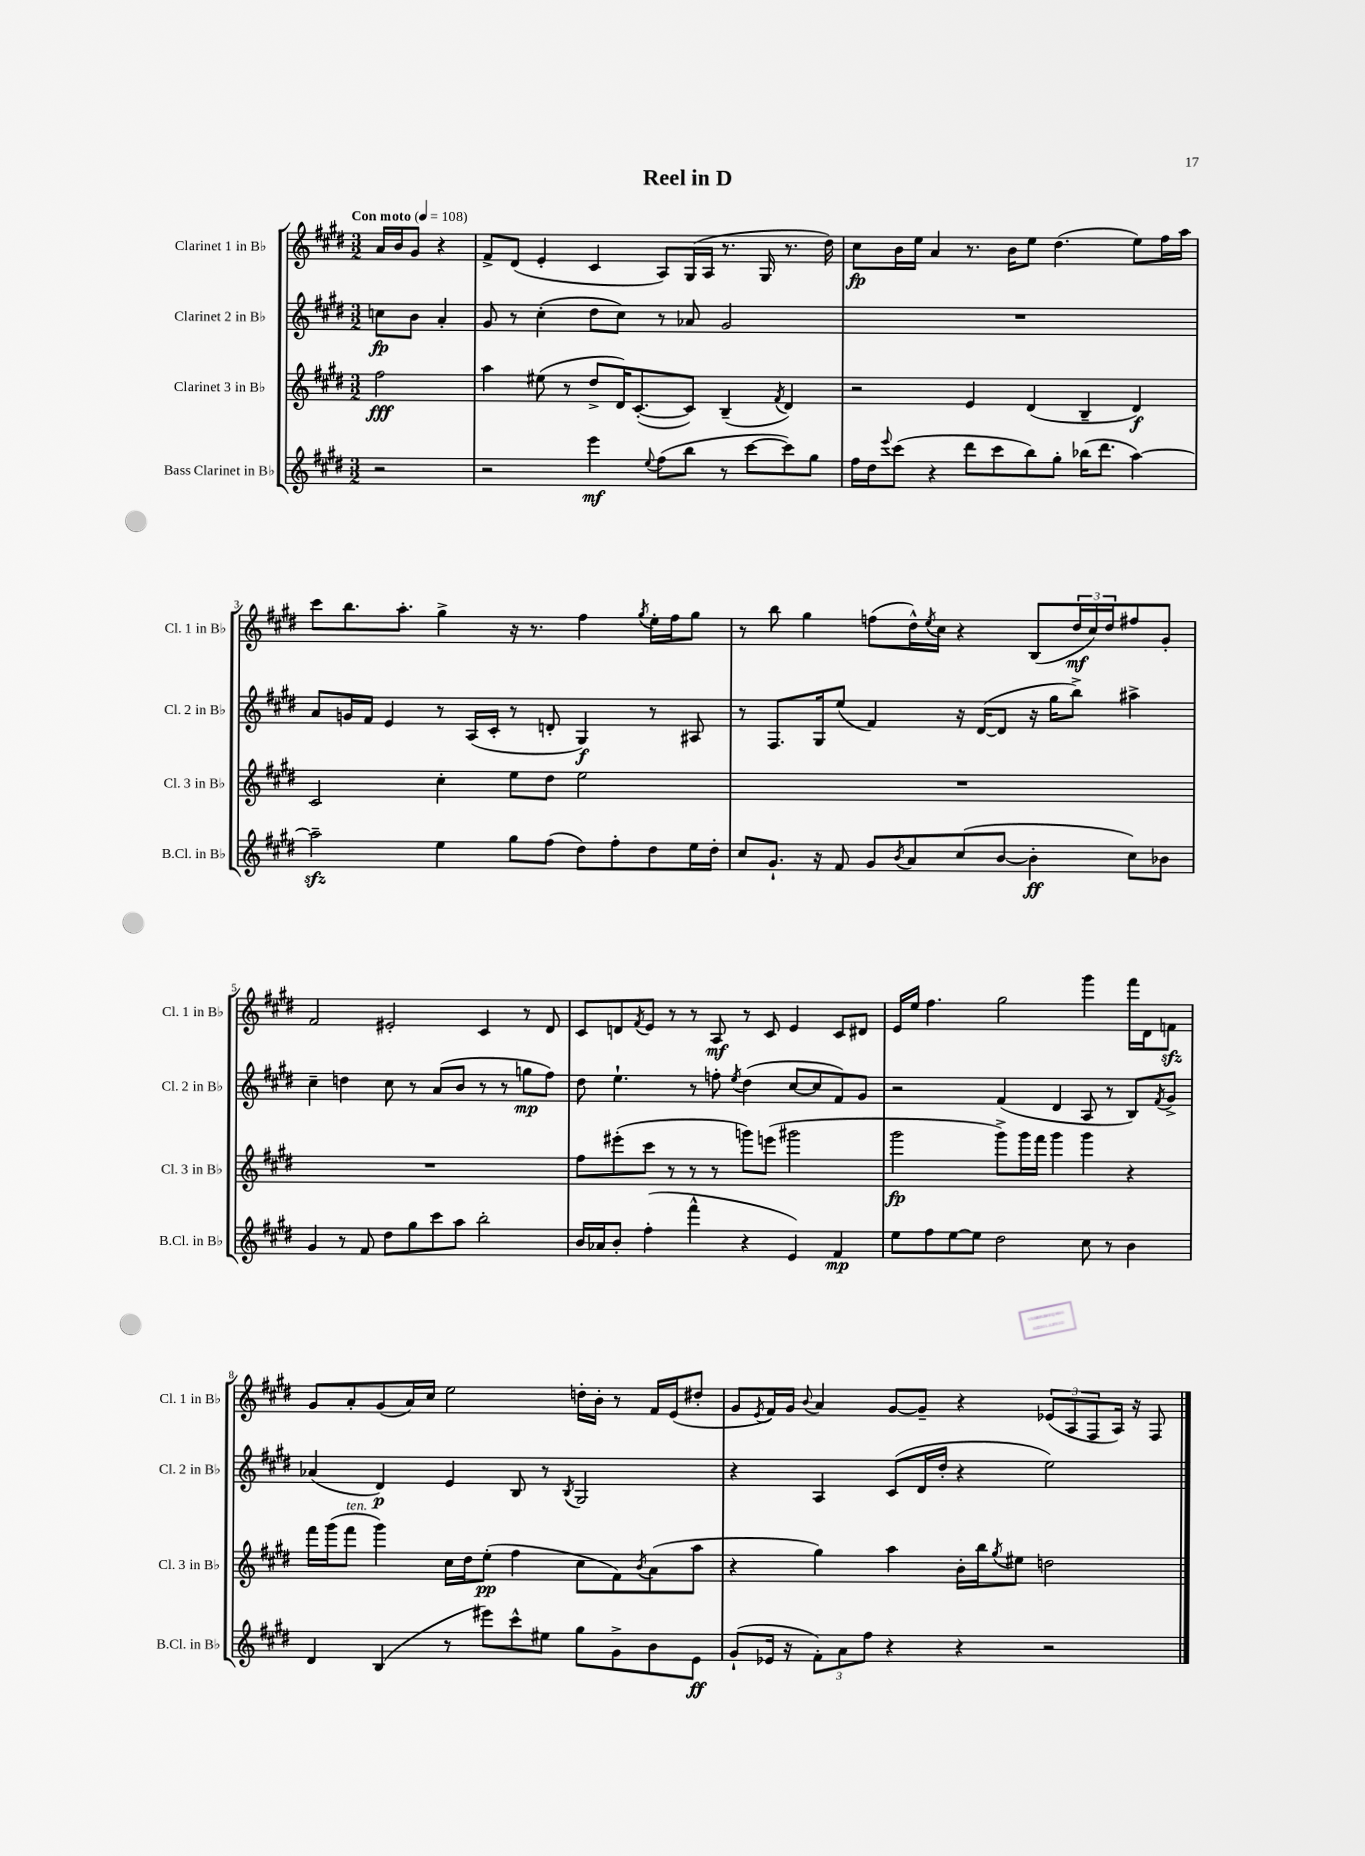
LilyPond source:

\header { title = "Reel in D" }
<<
\new StaffGroup <<
\new Staff = "s0" \with { instrumentName = "Clarinet 1 in Bb" shortInstrumentName = "Cl. 1 in Bb" } {
    \clef treble \key e \major \numericTimeSignature \time 3/2 \partial 2 \tempo "Con moto" 4 = 108
    a'16 b'16 gis'8 r4 |
    fis'8-> dis'8( e'4-. cis'4 a8) gis16( a16 r8. gis16 r8. dis''16) |
    cis''8\fp b'16 e''16 a'4 r8. b'16 e''8 dis''4.( e''8) fis''16 a''16 |
    cis'''8 b''8. a''8.-. gis''4-> r16 r8. fis''4 \acciaccatura { gis''8 } e''16-. fis''16 gis''8 |
    r8 b''8 gis''4 f''8( dis''16-^) \acciaccatura { e''8 } cis''16 r4 b8( \tuplet 3/2 { dis''16\mf cis''16) dis''16 } fis''8 gis'8-. |
    fis'2 eis'2-. cis'4 r8 dis'8 |
    cis'8 d'8 \acciaccatura { fis'8 } e'8 r8 r8 a8\mf r8 cis'8 e'4 cis'8 dis'8 |
    e'16 e''16 fis''4. gis''2 gis'''4 fis'''16 dis'16 f'8\sfz |
    gis'8 a'8-. gis'8( a'16) cis''16 e''2 d''16-. b'16-. r8 fis'16 e'16( dis''8-. |
    gis'8 \acciaccatura { e'8 } fis'16) gis'16 \appoggiatura { b'8 } a'4 gis'8~ gis'8-- r4 \tuplet 3/2 { ees'8( a8 fis8 } a16) r16 fis8 \bar "|." |
}
\new Staff = "s1" \with { instrumentName = "Clarinet 2 in Bb" shortInstrumentName = "Cl. 2 in Bb" } {
    \clef treble \key e \major \numericTimeSignature \time 3/2 \partial 2
    c''8\fp b'8 a'4-. |
    gis'8 r8 cis''4-.( dis''8 cis''8) r8 aes'8 gis'2 |
    R1. |
    a'8 g'16 fis'16 e'4 r8 a16( cis'16-. r8 d'8-. gis4\f) r8 ais8 |
    r8 fis8. gis16 e''8( fis'4) r16 dis'16~( dis'8 r16 gis''16 b''8->) ais''4-> |
    cis''4-- d''4 cis''8 r8 a'8( b'8 r8 r8 g''8\mp fis''8) |
    dis''8 e''4.-! r8 f''8-. \acciaccatura { e''8 } dis''4( cis''8~ cis''8 fis'8) gis'8 |
    r2 fis'4( dis'4 a8 r8 b8) \acciaccatura { fis'8 } gis'8-> |
    aes'4( dis'4\p) e'4 b8 r8 \acciaccatura { b8 } gis2 |
    r4 a4 cis'8( dis'16 dis''16-. r4 e''2) \bar "|." |
}
\new Staff = "s2" \with { instrumentName = "Clarinet 3 in Bb" shortInstrumentName = "Cl. 3 in Bb" } {
    \clef treble \key e \major \numericTimeSignature \time 3/2 \partial 2
    fis''2\fff |
    a''4 eis''8( r8 dis''8-> dis'16) cis'8.~-.( cis'8) b4--( \acciaccatura { fis'8 } dis'4) |
    r2 e'4 dis'4( b4-- dis'4\f) |
    cis'2 cis''4-. e''8 dis''8 e''2 |
    R1. |
    R1. |
    fis''8 eis'''8-.( cis'''8 r8 r8 r8 g'''8) e'''8( gis'''2 |
    gis'''2\fp gis'''8->) gis'''16 fis'''16 gis'''4 gis'''4 r4 |
    fis'''16 gis'''16( fis'''8^\markup { \italic "ten." } gis'''4) cis''16 dis''16 e''8-.\pp( fis''4 cis''8 fis'8) \acciaccatura { b'8 } a'8( a''8 |
    r4 gis''4) a''4 b'16-. b''16 \acciaccatura { gis''8 } eis''8 d''2 \bar "|." |
}
\new Staff = "s3" \with { instrumentName = "Bass Clarinet in Bb" shortInstrumentName = "B.Cl. in Bb" } {
    \clef treble \key e \major \numericTimeSignature \time 3/2 \partial 2
    r2 |
    r2 e'''4\mf \appoggiatura { e''8 } fis''8( b''8 r8 cis'''8~ cis'''8) gis''8 |
    fis''16 dis''16 \appoggiatura { e'''8 } cis'''8( r4 dis'''8 cis'''8 b''8) gis''8-. bes''16( dis'''8. a''4~) |
    a''2--\sfz e''4 gis''8 fis''8( dis''8) fis''8-. dis''8 e''16 dis''16-. |
    cis''8 gis'8.-! r16 fis'8 gis'8 \acciaccatura { b'8 } a'8 cis''8( b'8~ b'4-.\ff cis''8) bes'8 |
    gis'4 r8 fis'8 dis''8 gis''8 cis'''8 a''8 b''2-. |
    b'16 aes'16 b'8-. fis''4-.( fis'''4-^ r4 e'4) fis'4\mp |
    e''8 fis''8 e''8~ e''8 dis''2 cis''8 r8 b'4 |
    dis'4 b4( r8 eis'''8) cis'''8-^ eis''8 gis''8 gis'8-> b'8 e'8\ff |
    gis'8-!( ees'16 r16 \tuplet 3/2 { fis'8-.) a'8 fis''8 } r4 r4 r2 \bar "|." |
}
>>
>>
